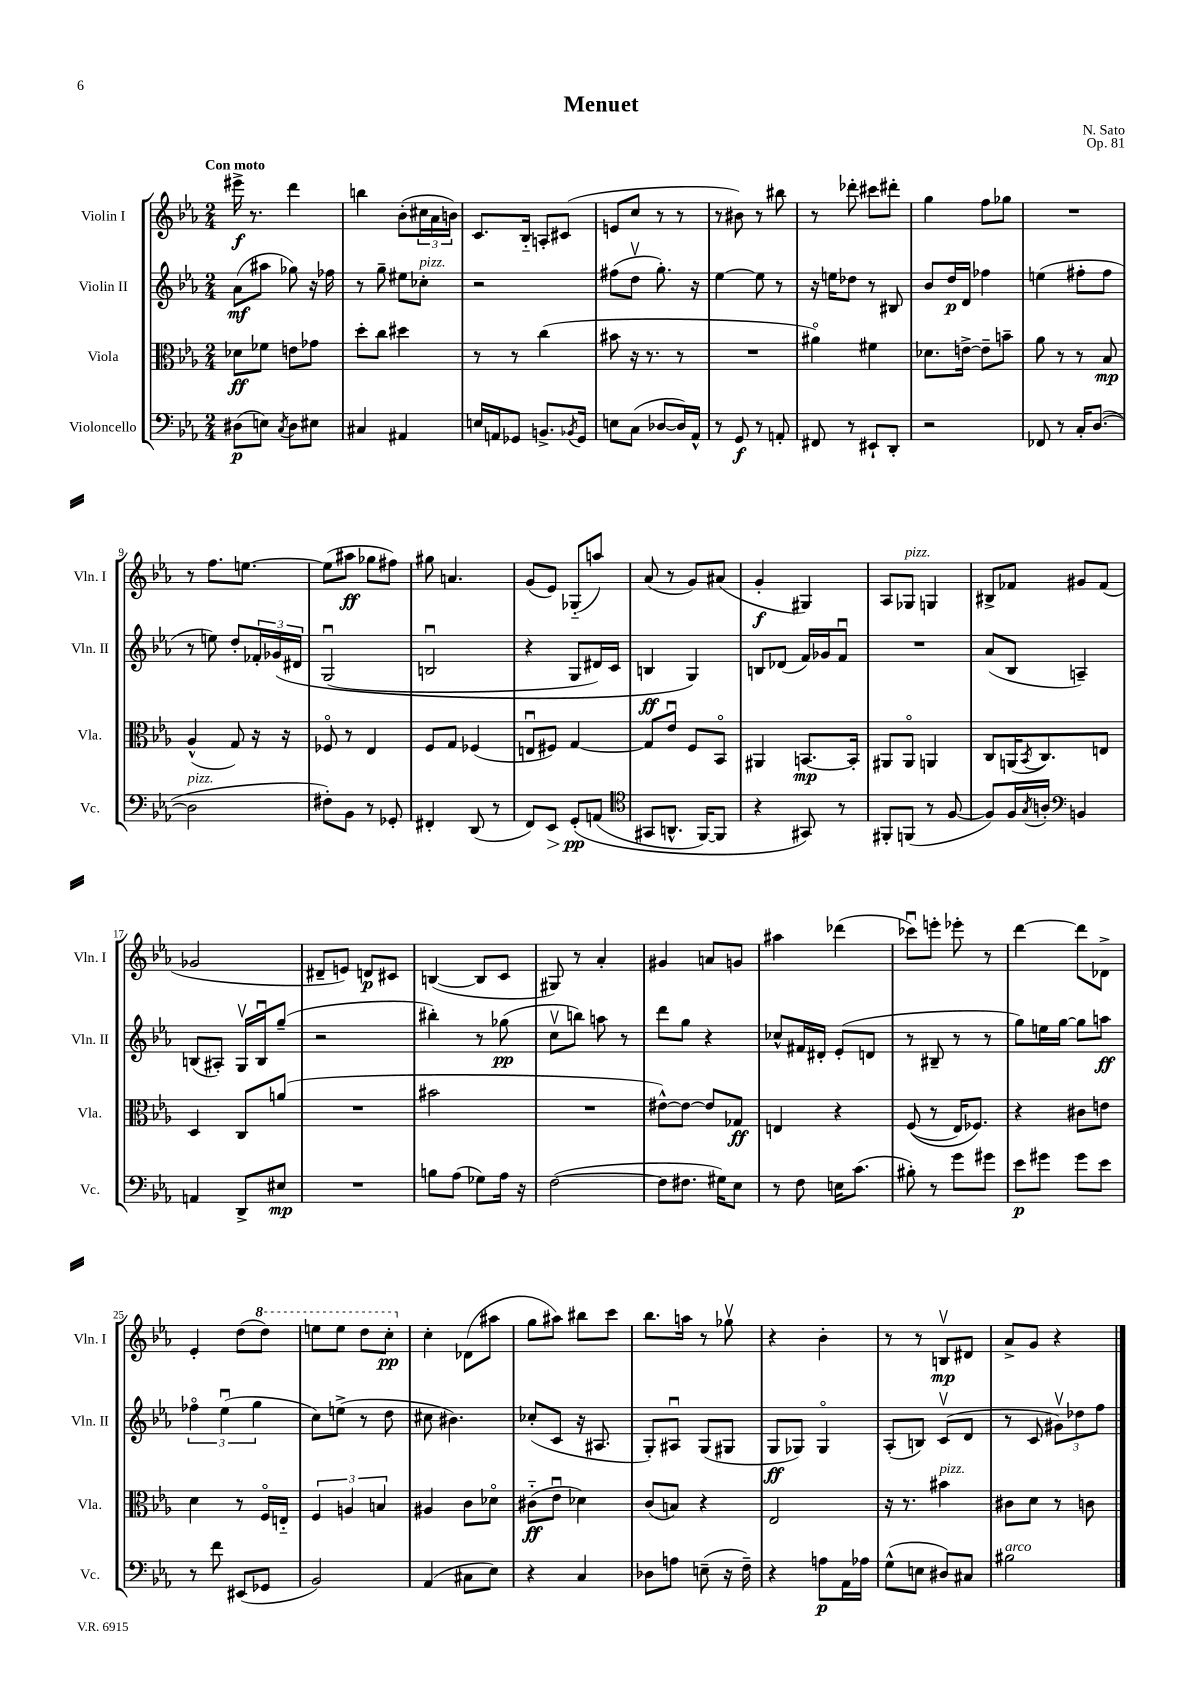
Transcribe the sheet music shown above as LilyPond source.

\header { title = "Menuet" composer = "N. Sato" opus = "Op. 81" }
<<
\new StaffGroup <<
\new Staff = "s0" \with { instrumentName = "Violin I" shortInstrumentName = "Vln. I" } {
    \clef treble \key ees \major \numericTimeSignature \time 2/4 \tempo "Con moto"
    eis'''16->\f r8. d'''4 |
    b''4 bes'8-.( \tuplet 3/2 { cis''16 aes'16 b'16) } |
    c'8. bes16-_ a8-. cis'8( |
    e'8 c''8 r8 r8 |
    r8 bis'8) r8 bis''8 |
    r8 des'''8-. cis'''8 dis'''8-. |
    g''4 f''8 ges''8 |
    R2 |
    r8 f''8. e''8.~ |
    e''8( ais''8\ff ges''8 fis''8) |
    gis''8 a'4. |
    g'8( ees'8) ges8-_( a''8) |
    aes'8( r8 g'8) ais'8( |
    g'4-.\f gis4) |
    aes8 ges8^\markup { \italic "pizz." } g4 |
    bis8-> fes'8 gis'8 fes'8( |
    ges'2 |
    dis'8-- e'8) d'8\p cis'8 |
    b4~( b8 c'8 |
    gis8) r8 aes'4-. |
    gis'4 a'8 g'8 |
    ais''4 des'''4( |
    ces'''8\downbow) e'''8-. ees'''8-. r8 |
    d'''4~ d'''8 des'8-> |
    ees'4-. d''8( \ottava #1 d'''8) |
    e'''8 e'''8 d'''8 c'''8-.\pp \ottava #0 |
    c''4-. des'8( ais''8 |
    g''8 ais''8) bis''8 c'''8 |
    bes''8. a''16 r8 ges''8\upbow |
    r4 bes'4-. |
    r8 r8 b8\upbow\mp dis'8 |
    aes'8-> g'8 r4 \bar "|." |
}
\new Staff = "s1" \with { instrumentName = "Violin II" shortInstrumentName = "Vln. II" } {
    \clef treble \key ees \major \numericTimeSignature \time 2/4
    aes'8\mf( ais''8 ges''8) r16 fes''16 |
    r8 g''8-- eis''8 ces''8-.^\markup { \italic "pizz." } |
    r2 |
    fis''8( d''8\upbow g''8.-.) r16 |
    ees''4~ ees''8 r8 |
    r16 e''16 des''8 r8 bis8 |
    bes'8 d''16\p d'16 fes''4 |
    e''4( fis''8-. fis''8 |
    r8 e''8) d''8-. \tuplet 3/2 { fes'16-. ges'16\( dis'16 } |
    g2\downbow( |
    b2\downbow |
    r4 g8 dis'16) c'16 |
    b4\ff g4\) |
    b8 des'8( f'16) ges'16 f'8\downbow |
    R2 |
    aes'8( bes8 a4--) |
    b8( ais8-.) g16\upbow b16\downbow g''8--( |
    r2 |
    bis''4-.) r8 ges''8\pp( |
    c''8\upbow b''8) a''8 r8 |
    d'''8 g''8 r4 |
    ces''8-^ fis'16 dis'16-. ees'8-.( d'8 |
    r8 bis8-- r8 r8 |
    g''8) e''16 g''16~ g''8 a''8\ff |
    \tuplet 3/2 { fes''4\flageolet ees''4\downbow( g''4 } |
    c''8) e''8->( r8 d''8 |
    cis''8 bis'4.) |
    ces''8-.( c'8 r16 ais8. |
    g8-.) ais8\downbow g8( gis8 |
    g8\ff ges8) ges4\flageolet |
    aes8-.( b8) c'8\upbow( d'8 |
    r8 c'8 \tuplet 3/2 { gis'8\upbow) des''8 f''8 } \bar "|." |
}
\new Staff = "s2" \with { instrumentName = "Viola" shortInstrumentName = "Vla." } {
    \clef alto \key ees \major \numericTimeSignature \time 2/4
    des'8\ff fes'8 e'8 ges'8 |
    d''8-. c''8 dis''4 |
    r8 r8 c''4( |
    bis'8 r16 r8. r8 |
    R2 |
    ais'4\flageolet) fis'4 |
    des'8. e'16~-> e'8-- b'8-- |
    aes'8 r8 r8 bes8\mp |
    aes4-^( g8) r16 r16 |
    fes8\flageolet r8 ees4 |
    f8 g8 fes4( |
    e8\downbow fis8) g4~ |
    g8 ees'8\downbow f8 bes,8\flageolet |
    ais,4 b,8.~\mp b,16-. |
    ais,8 ais,8\flageolet a,4 |
    c8 a,16( \acciaccatura { bes,8 } c8.) e8 |
    d4 c8 a'8( |
    R2 |
    bis'2 |
    R2 |
    eis'8~-^) eis'8~ eis'8 ges8\ff |
    e4 r4 |
    f8(\( r8 ees16) fes8.\) |
    r4 cis'8 e'8 |
    d'4 r8 f16\flageolet e16-_ |
    \tuplet 3/2 { f4 a4 b4 } |
    ais4 c'8 des'8\flageolet |
    cis'8-_\ff( ees'8\downbow des'4) |
    c'8( b8) r4 |
    ees2 |
    r16 r8. bis'4^\markup { \italic "pizz." } |
    cis'8 d'8 r8 c'8 \bar "|." |
}
\new Staff = "s3" \with { instrumentName = "Violoncello" shortInstrumentName = "Vc." } {
    \clef bass \key ees \major \numericTimeSignature \time 2/4
    dis8\p( e8) \acciaccatura { c8 } dis8 eis8 |
    cis4 ais,4 |
    e16 a,16 ges,8 b,8.-> \acciaccatura { bes,8 } ges,16 |
    e8 c8( des8~ des16) aes,16-^ |
    r8 g,8\f r8 a,8-. |
    fis,8 r8 eis,8-! d,8-. |
    r2 |
    fes,8 r8 c16-. d8.~( |
    d2^\markup { \italic "pizz." } |
    fis8-.) bes,8 r8 ges,8-. |
    fis,4-. d,8( r8 |
    f,8) ees,8\> g,8-.\pp\!\( a,8( |
    \clef tenor gis,8 a,8.-^ f,16~) f,8 |
    r4 gis,8\) r8 |
    fis,8-. f,8( r8 f8~ |
    f8) f16 \acciaccatura { g8 } a16-. \clef bass b,4 |
    a,4 d,8-> eis8\mp |
    R2 |
    b8 aes8( ges8) aes16 r16 |
    f2~( |
    f8 fis8. gis16) ees8 |
    r8 f8 e16 c'8.( |
    bis8-.) r8 g'8 gis'8 |
    ees'8\p gis'8 gis'8 ees'8 |
    r8 f'8 eis,8( ges,8 |
    bes,2) |
    aes,4( cis8 ees8) |
    r4 c4 |
    des8 a8 e8--( r16 f16--) |
    r4 a8\p aes,16 aes16 |
    g8-^( e8 dis8) cis8 |
    bis2^\markup { \italic "arco" } \bar "|." |
}
>>
>>
